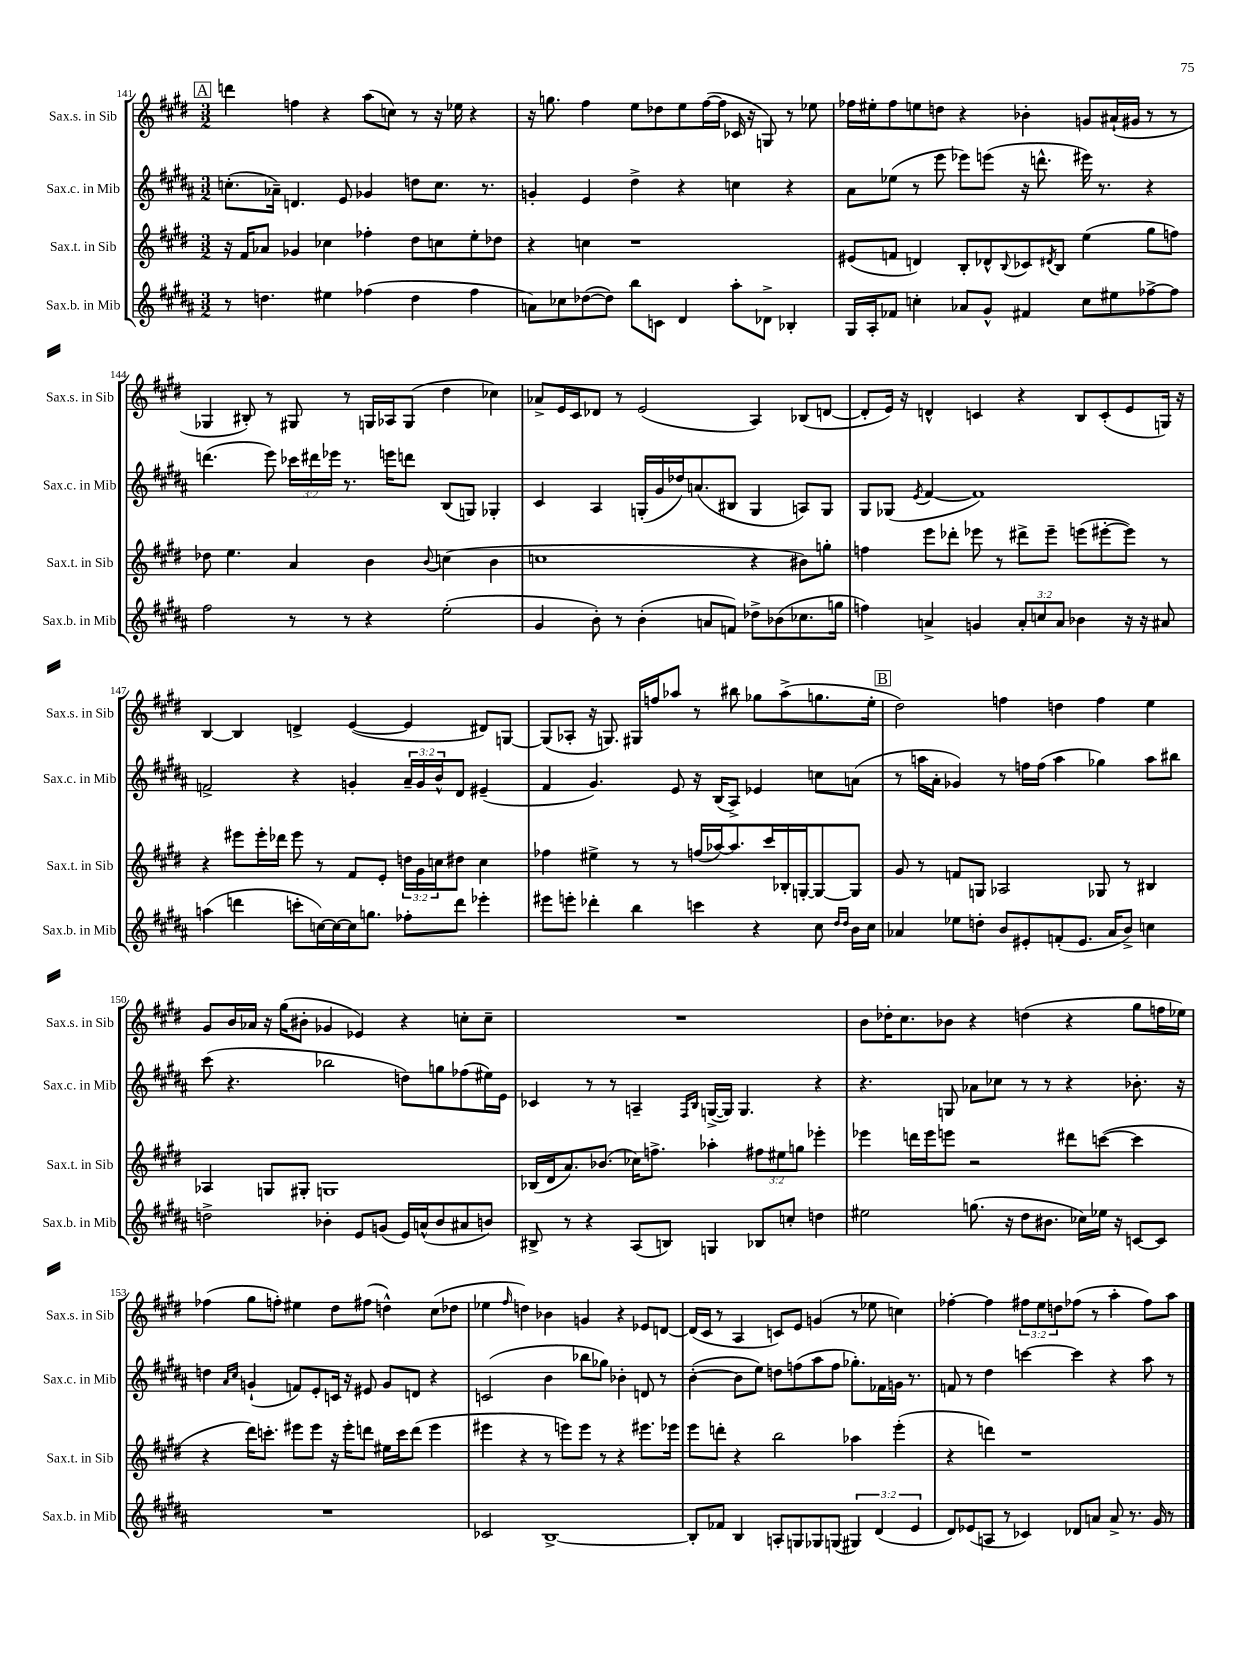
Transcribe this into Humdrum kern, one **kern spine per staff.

**kern	**kern	**kern	**kern
*staff4	*staff3	*staff2	*staff1
*clefG2	*clefG2	*clefG2	*clefG2
*k[f#c#g#d#a#]	*k[f#c#g#d#]	*k[f#c#g#d#a#]	*k[f#c#g#d#]
*M3/2	*M3/2	*M3/2	*M3/2
8r	16r	(8.cc'	4ddd
.	16f#	.	.
4.dd	8a-	.	.
.	.	16a-~)	.
.	4g-	4.d	4ff
4ee#	4cc-	.	4r
.	.	8e	.
(4ff-	4ff-'	4g-	(8aa
.	.	.	8cc)
4dd	8dd#	8dd	8r
.	8cc	8.cc	16r
.	.	.	16ee-
4ff-	8ee'	.	4r
.	.	8.r	.
.	8dd-	.	.
=	=	=	=
8a)	4r	4g'	16r
.	.	.	8.gg
8cc-	.	.	.
([8dd-	4cc	4e	4ff#
8dd-])	.	.	.
8bb	1r	4dd#^	8ee
8c	.	.	8dd-
4d#	.	4r	8ee
.	.	.	([16ff#
.	.	.	16ff#]
8aa#'	.	4cc	16c-
.	.	.	16r
8d-^	.	.	8G)
4B-'	.	4r	8r
.	.	.	8ee-
=	=	=	=
16G#	(8e#	8a#	16ff-
16A#'	.	.	16ee#'
8f-	8f	(8ee-	8ff-
4cc'	4d)	8r	8ee
.	.	8eee	8dd
8a-	8B'	8eee-)	4r
8g#^^	8d-^^	(8eee	.
.	8qqB	.	.
4f#	8c-	16r	4b-'
.	.	8.ddd^^	.
.	8qd#	.	.
.	8B	.	.
8cc	(4ee	16eee#)	8g
.	.	8.r	.
8ee#	.	.	(16a#`
.	.	.	16g#
[8ff-^	8gg#	4r	8r
8ff-]	8ff)	.	8r
=	=	=	=
2ff#	8dd-	(4.ddd	4G-
.	4.ee	.	.
.	.	.	8B#')
.	.	8eee)	8r
8r	4a	24ccc-	8G#
.	.	24ddd#	.
.	.	24eee-	.
8r	.	8.r	8r
4r	4b	.	16G
.	.	16eee	16A-
.	.	8ddd	(8G
.	8qqb	.	.
(2ee'	(4cc	(8B	4dd#
.	.	8G)	.
.	4b	4G-'	4cc-)
=	=	=	=
4g#	1cc	4c#	8a-^
.	.	.	16e
.	.	.	16c#
8b')	.	4A#	8d-
8r	.	.	8r
(4b'	.	(16G'	(2e
.	.	16g#	.
.	.	16dd-)	.
.	.	(8.a	.
8a	.	.	.
8f)	.	8B#	.
8dd-^	4r	4G	4A)
(8b-	.	.	.
8.cc-	8b#)	8A)	(8B-
.	8gg'	8G	[8d
16gg	.	.	.
=	=	=	=
4ff)	4ff	8G#	8d']
.	.	(8G-	16e)
.	.	.	16r
.	.	8qe	.
4a^	8eee	[4f#	4d^^
.	8ddd-'	.	.
4g	8eee-	1f#])	4c
.	8r	.	.
12a'	8ddd#^	.	4r
12cc	.	.	.
.	8eee-~	.	.
12a	.	.	.
4b-	(8eee	.	8B
.	[8eee#'	.	(8c'
16r	8eee#])	.	8e
16r	.	.	.
8a#	8r	.	16G)
.	.	.	16r
=	=	=	=
(4aa	4r	2f^	[4B
4ddd	8eee#	.	4B]
.	16eee#'	.	.
.	16ddd-	.	.
8ccc'	8eee#	4r	4d^
[16cc)	8r	.	.
16cc_	.	.	.
16cc]	8f#	4g'	([4e
8.gg	.	.	.
.	8e'	.	.
8ff-'	24dd	24a#~	4e]
.	24g#	24g	.
.	24cc	24b^^	.
8ddd	8dd#	8d#	.
4eee-'	4cc	(4e#~	8d#)
.	.	.	[8G
=	=	=	=
8eee#	4ff-	4f#	(8G]
8eee'	.	.	8A-'
4ddd-'	4ee#^	4.g#)	16r
.	.	.	8.G)
4bb	8r	.	16G#
.	.	.	16ff
.	8r	8e	8aa-
4ccc	(16ff	16r	8r
.	[16aa-)	(16B	.
.	8.aa-]	8A#^)	8bb#
4r	.	4e-	8gg-
.	16ccc#	.	.
.	16B-'	.	(8aa-^
.	[16G'	.	.
8cc#	8G_	8cc	8.gg
16qqdd#	.	.	.
16qqdd#	.	.	.
16b	8G]	(8a	.
16cc#	.	.	16ee'
=	=	=	=
4a-	8g#	8r	2dd#)
.	8r	16aa	.
.	.	16a#'	.
8ee-	8f	4g-)	.
8dd'	8G	.	.
8b	2A-	8r	4ff
8e#'	.	16ff	.
.	.	(16ff	.
(8f'	.	4aa	4dd
8.e#	.	.	.
.	8G-	4gg-)	4ff
16a-	.	.	.
8b^)	8r	.	.
4cc	4B#	8aa	4ee
.	.	8bb#	.
=	=	=	=
2dd^	4A-	(8ccc#	8g#
.	.	4.r	16b
.	.	.	16a-
.	8G	.	16r
.	.	.	(16gg#
.	8G#'	.	8b#'
4b-'	1G	2bb-	4g-
8e	.	.	4e-)
(8g	.	.	.
16e)	.	8dd)	4r
(16a^^	.	.	.
8b-	.	8gg	.
8a#	.	(8ff-	8cc'
8b)	.	16ee#)	8cc~
.	.	16e	.
=	=	=	=
8B#^	(16B-	4c-	1.r
.	16d#	.	.
8r	8.a)	.	.
4r	.	8r	.
.	(8.b-	.	.
.	.	8r	.
(8A#	16cc-)	4A~	.
.	8.ff^	.	.
8B)	.	.	.
.	.	16qqF#	.
.	.	16qqB	.
4G	4aa-'	([16G^	.
.	.	16G])	.
.	.	4.G	.
8B-	12ff#	.	.
.	12ee#	.	.
8cc'	.	.	.
.	12gg	.	.
4dd	4eee-'	4r	.
=	=	=	=
2ee#	4eee-	4.r	8b
.	.	.	16dd-'
.	.	.	8.cc#
.	16ddd	.	.
.	16eee-	.	.
.	8eee	8G	8b-
(8.gg	2r	8a-	4r
.	.	8cc-	.
16r	.	.	.
8dd#	.	8r	(4dd
8.b#	.	8r	.
.	8ddd#	4r	4r
16cc-)	.	.	.
16ee-	([8ccc	.	.
16r	.	.	.
[8c	4ccc]	8.b-'	8gg#
8c]	.	.	16ff
.	.	16r	16ee-)
=	=	=	=
1.r	4r	4dd	(4ff-
.	.	16qqa#	.
.	.	16qqcc#	.
.	16ddd#)	(4g`	8gg#
.	8.ccc'	.	.
.	.	.	8ff')
.	8eee#	8f)	4ee#
.	8eee#	8e'	.
.	16r	16c	8dd#
.	16eee#'	16r	.
.	8ddd	8e#	(8ff#
.	16ee#	8g	4dd^^)
.	16ccc	.	.
.	(8ddd	8d	.
.	4eee#	4r	(8cc#
.	.	.	8dd-
=	=	=	=
2c-	4eee#	(2c	4ee-
.	.	.	16qqff#
.	4r	.	4dd)
[1B^	8r	4b	4b-
.	8eee)	.	.
.	8eee	8bb-	4g
.	8r	8gg-)	.
.	4r	4b-'	4r
.	8.eee#	8d	8e-
.	.	8r	[8d
.	16eee-	.	.
=	=	=	=
8B']	8eee	([4b'	(16d]
.	.	.	16c#
8f-	8ddd'	.	8r
4B	4r	8b]	4A
.	.	8ee)	.
8A'	2bb	8dd	8c)
8G	.	(8ff	8e
8G-	.	8aa#	(4g
(8G	.	8ff	.
6G#)	4aa-	8.gg-')	8r
.	.	.	8ee-
(6d#	.	.	.
.	.	16f-	.
.	(4eee'	16g	4cc)
.	.	8.r	.
6e	.	.	.
=	=	=	=
8d#)	4r	8f	[4ff-'
(8e-	.	8r	.
8A	4ddd)	4dd#	4ff-]
8r	.	.	.
4c-)	1r	[4ccc	12ff#
.	.	.	12ee
.	.	.	12dd
8d-	.	4ccc]	(8ff-
8a	.	.	8r
8a^	.	4r	4aa'
8.r	.	.	.
.	.	8aa#	8ff-)
16g#	.	.	.
8r	.	8r	8aa
==	==	==	==
*-	*-	*-	*-
